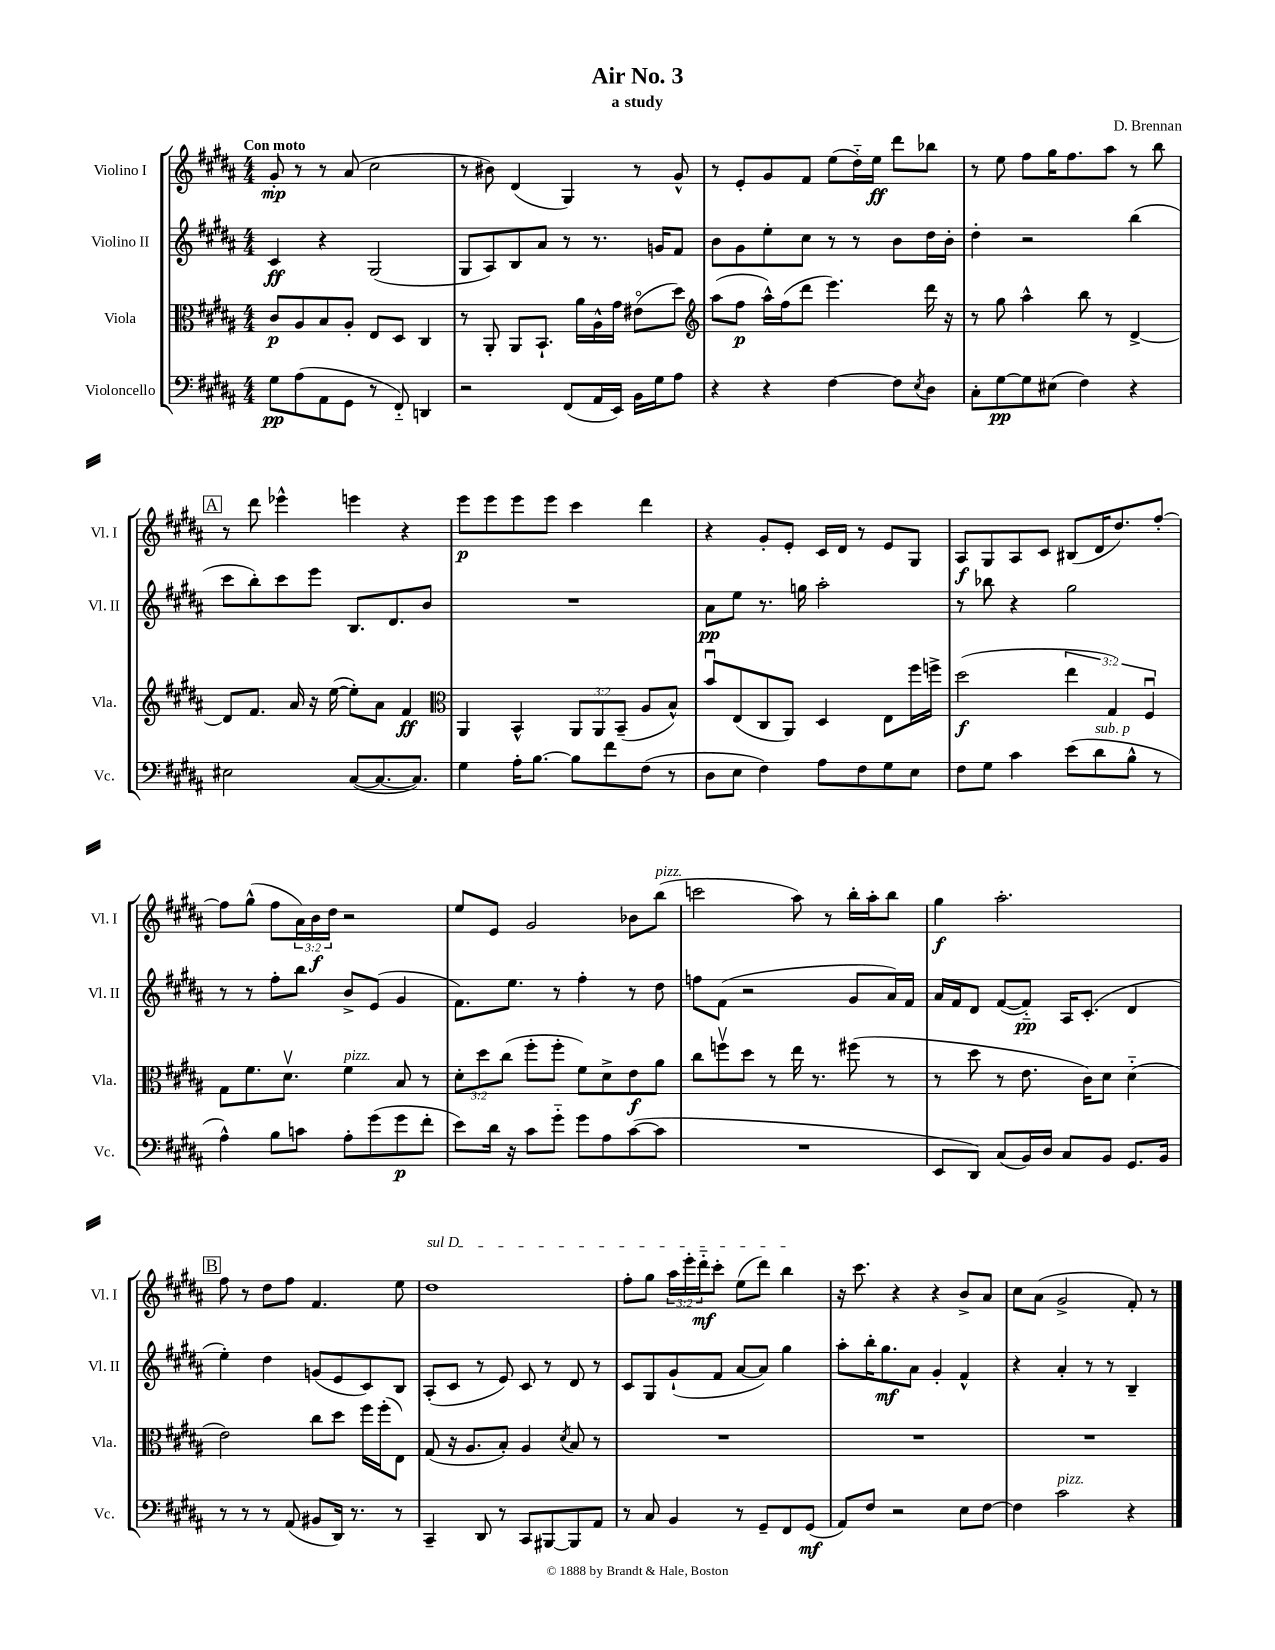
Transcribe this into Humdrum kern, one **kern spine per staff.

**kern	**kern	**kern	**kern
*staff4	*staff3	*staff2	*staff1
*clefF4	*clefC3	*clefG2	*clefG2
*k[f#c#g#d#a#]	*k[f#c#g#d#a#]	*k[f#c#g#d#a#]	*k[f#c#g#d#a#]
*M4/4	*M4/4	*M4/4	*M4/4
8G#\L	8c#/L	4c#/	8g#'/
(8A#\	8A#/	.	8r
8AA#\	8B/	4r	8r
8GG#\J	8A#'/J	.	(8a#/
8r	8E/L	(2G#/	2cc#\
8FF#'~/)	8D#/J	.	.
4DD/	4C#/	.	.
=	=	=	=
2r	8r	8G#/L	8r
.	8AA#'/	8A#/)	8b#\)
.	8AA#/L	8B/	(4d#/
.	8.BB`/J	8a#/J	.
(8FF#/L	.	8r	4G#/)
.	16a#\LL	.	.
16AA#/L	16A#^^\	8.r	.
16EE/JJ)	16g#\JJ	.	.
16BB\LL	(8e#o\L	.	8r
16G#\J	.	16g/LK	.
8A#\J	8dd#\J)	8f#/J	8g#^^/
=	=	=	=
*	*clefG2	*	*
4r	(8aa#\L	8b\L	8r
.	8ff#\J	8g#\	8e'/L
4r	16aa#^^\LL)	8ee'\	8g#/
.	(16ff#\J	.	.
.	8ddd#\J	8cc#\J	8f#/J
[4F#\	4.eee\)	8r	(8ee\L
.	.	8r	16dd#'~\L)
.	.	.	16ee\JJ
8F#\]L	.	8b\L	8ddd#\L
8qE/	.	.	.
8D#\J	16ddd#\	16dd#\L	8bb-\J
.	16r	16b'\JJ	.
=	=	=	=
8C#'\L	8r	4dd#'\	8r
[8G#\	8gg#\	.	8ee\
8G#\]	4aa#^^\	2r	8ff#\L
(8E#\J	.	.	16gg#\K
.	.	.	8.ff#\
4F#\)	8bb\	.	.
.	8r	.	8aa#\J
4r	[4d#^/	(4bb\	8r
.	.	.	8bb\
=	=	=	=
2E#\	8d#/]L	8ccc#\L	8r
.	8.f#/J	8bb'\)	8ddd#\
.	.	8ccc#\	4eee-^^\
.	16a#/	.	.
.	16r	8eee\J	.
.	([16ee\	.	.
([8C#/L	8ee'\]L)	8.B/L	4eee\
8.C#/_	8a#\J	.	.
.	.	8.d#/	.
.	4f#/	.	4r
8.C#/]J)	.	.	.
.	.	8b/J	.
=	=	=	=
*	*clefC3	*	*
4G#\	4AA#/	1r	8eee\L
.	.	.	8eee\
16A#'\LK	4BB^^/	.	8eee\
[8.B\J	.	.	.
.	.	.	8eee\J
8B\]L	12AA#/L	.	4ccc#\
.	12AA#/	.	.
8f#\	.	.	.
.	(12BB~/J	.	.
(8F#\J	8A#/L	.	4ddd#\
8r	8B^^/J)	.	.
=	=	=	=
8D#\L	8bu/L	8a#\L	4r
8E\J	(8E/	8ee\J	.
4F#\)	8C#/	8.r	8g#'/L
.	8AA#/J)	.	8e'/J
.	.	16gg\	.
8A#\L	4D#/	2aa#'\	16c#/LL
.	.	.	16d#/JJ
8F#\	.	.	8r
8G#\	8E\L	.	8e/L
8E\J	16ff#\L	.	8G#/J
.	16ff^\JJ	.	.
=	=	=	=
8F#\L	(2dd#\	8r	8A#/L
8G#\J	.	8bb-\	8G#/
4c#\	.	4r	8A#/
.	.	.	8c#/J
(8e\L	6ee\	2gg#\	(8B#/L
8d#\	.	.	16d#/K
.	6G#/)	.	.
.	.	.	8.dd#/)
8B^^\J	.	.	.
.	6F#u/	.	.
8r	.	.	[8ff#'/J
=	=	=	=
4A#^^\)	8G#\L	8r	8ff#\]L
.	8.f#\	8r	(8gg#^^\J
8B\L	.	8ff#'\L	8ff#\L
.	8.d#v\J	.	.
8c\J	.	8bb\J	24a#\L)
.	.	.	24b\
.	.	.	24dd#\JJ
8A#'\L	4f#\	8b^/L	2r
(8g#\	.	(8e/J	.
8g#\	8B/	4g#/	.
8f#'\J	8r	.	.
=	=	=	=
8e\L)	12d#'\L	8.f#\L)	8ee/L
.	12dd#\	.	.
16d#\Jk	.	.	8e/J
.	(12cc#\J	.	.
16r	.	8.ee\J	.
8c#\L	8ff#'\L	.	2g#/
8g#'~\J	8ff#'\J	8r	.
8g#\L	8f#\L)	4ff#'\	.
8A#\	8d#^\	.	.
([8c#\	8e\	8r	8b-\L
8c#\]J	8a#\J	8dd#\	(8bb\J
=	=	=	=
1r	8cc#\L	8ff\L	2ccc\
.	8ffv\	(8f#\J	.
.	8dd#\J	2r	.
.	8r	.	.
.	16ee\	.	8aa#\)
.	8.r	.	.
.	.	.	8r
.	(8ff#\	8g#/L	16bb'\LL
.	.	.	16aa#'\J
.	8r	16a#/L)	8bb\J
.	.	16f#/JJ	.
=	=	=	=
8EE/L	8r	16a#/LL	4gg#\
.	.	16f#/J	.
8DD#/J)	8dd#\	8d#/J	.
(8C#/L	8r	([8f#/L	2.aa#'\
16BB/L)	8.e\	8f#'~/]J)	.
16D#/JJ	.	.	.
8C#/L	.	16A#/LK	.
.	16c#\LK)	(8.c#'/J	.
8BB/J	8d#\J	.	.
8.GG#/L	(4d#'~\	4d#/	.
16BB/Jk	.	.	.
=	=	=	=
8r	2e\)	4ee'\)	8ff#\
8r	.	.	8r
8r	.	4dd#\	8dd#\L
(8AA#/	.	.	8ff#\J
8BB#/L	8cc#\L	(8g/L	4.f#/
16DD#/Jk)	8dd#\J	8e/	.
8.r	.	.	.
.	16ff#\LL	8c#/)	.
.	(16ff#'\J	.	.
8r	8E\J)	8B/J	8ee\
=	=	=	=
4CC#~/	(8G#/	(8A#'/L	1dd#
.	16r	8c#/J	.
.	8.A#/L	.	.
8DD#/	.	8r	.
8r	8B'/J)	8e/)	.
8CC#/L	4A#/	8c#/	.
[8BBB#/	.	8r	.
.	8qd#/	.	.
8BBB#/]	8B/	8d#/	.
8AA#/J	8r	8r	.
=	=	=	=
8r	1r	8c#/L	8ff#'\L
8C#/	.	8G#/	8gg#\J
4BB/	.	(8g#`/	24aa#\LL
.	.	.	24eee'\
.	.	.	24ddd#'~\J
.	.	8f#/J	8ccc#'\J
8r	.	[8a#/L	(8ee\L
8GG#~/L	.	8a#/]J)	8ddd#\J)
8FF#/	.	4gg#\	4bb\
(8GG#/J	.	.	.
=	=	=	=
8AA#/L)	1r	8aa#'\L	16r
.	.	.	8.ccc#\
8F#/J	.	16bb'\K	.
.	.	8.gg#\	.
2r	.	.	4r
.	.	8a#\J	.
.	.	4g#'/	4r
8E\L	.	4f#^^/	8b^/L
[8F#\J	.	.	8a#/J
=	=	=	=
4F#\]	1r	4r	8cc#\L
.	.	.	(8a#\J
2c#\	.	4a#'/	2g#^/
.	.	8r	.
.	.	8r	.
4r	.	4B~/	8f#'/)
.	.	.	8r
==	==	==	==
*-	*-	*-	*-
